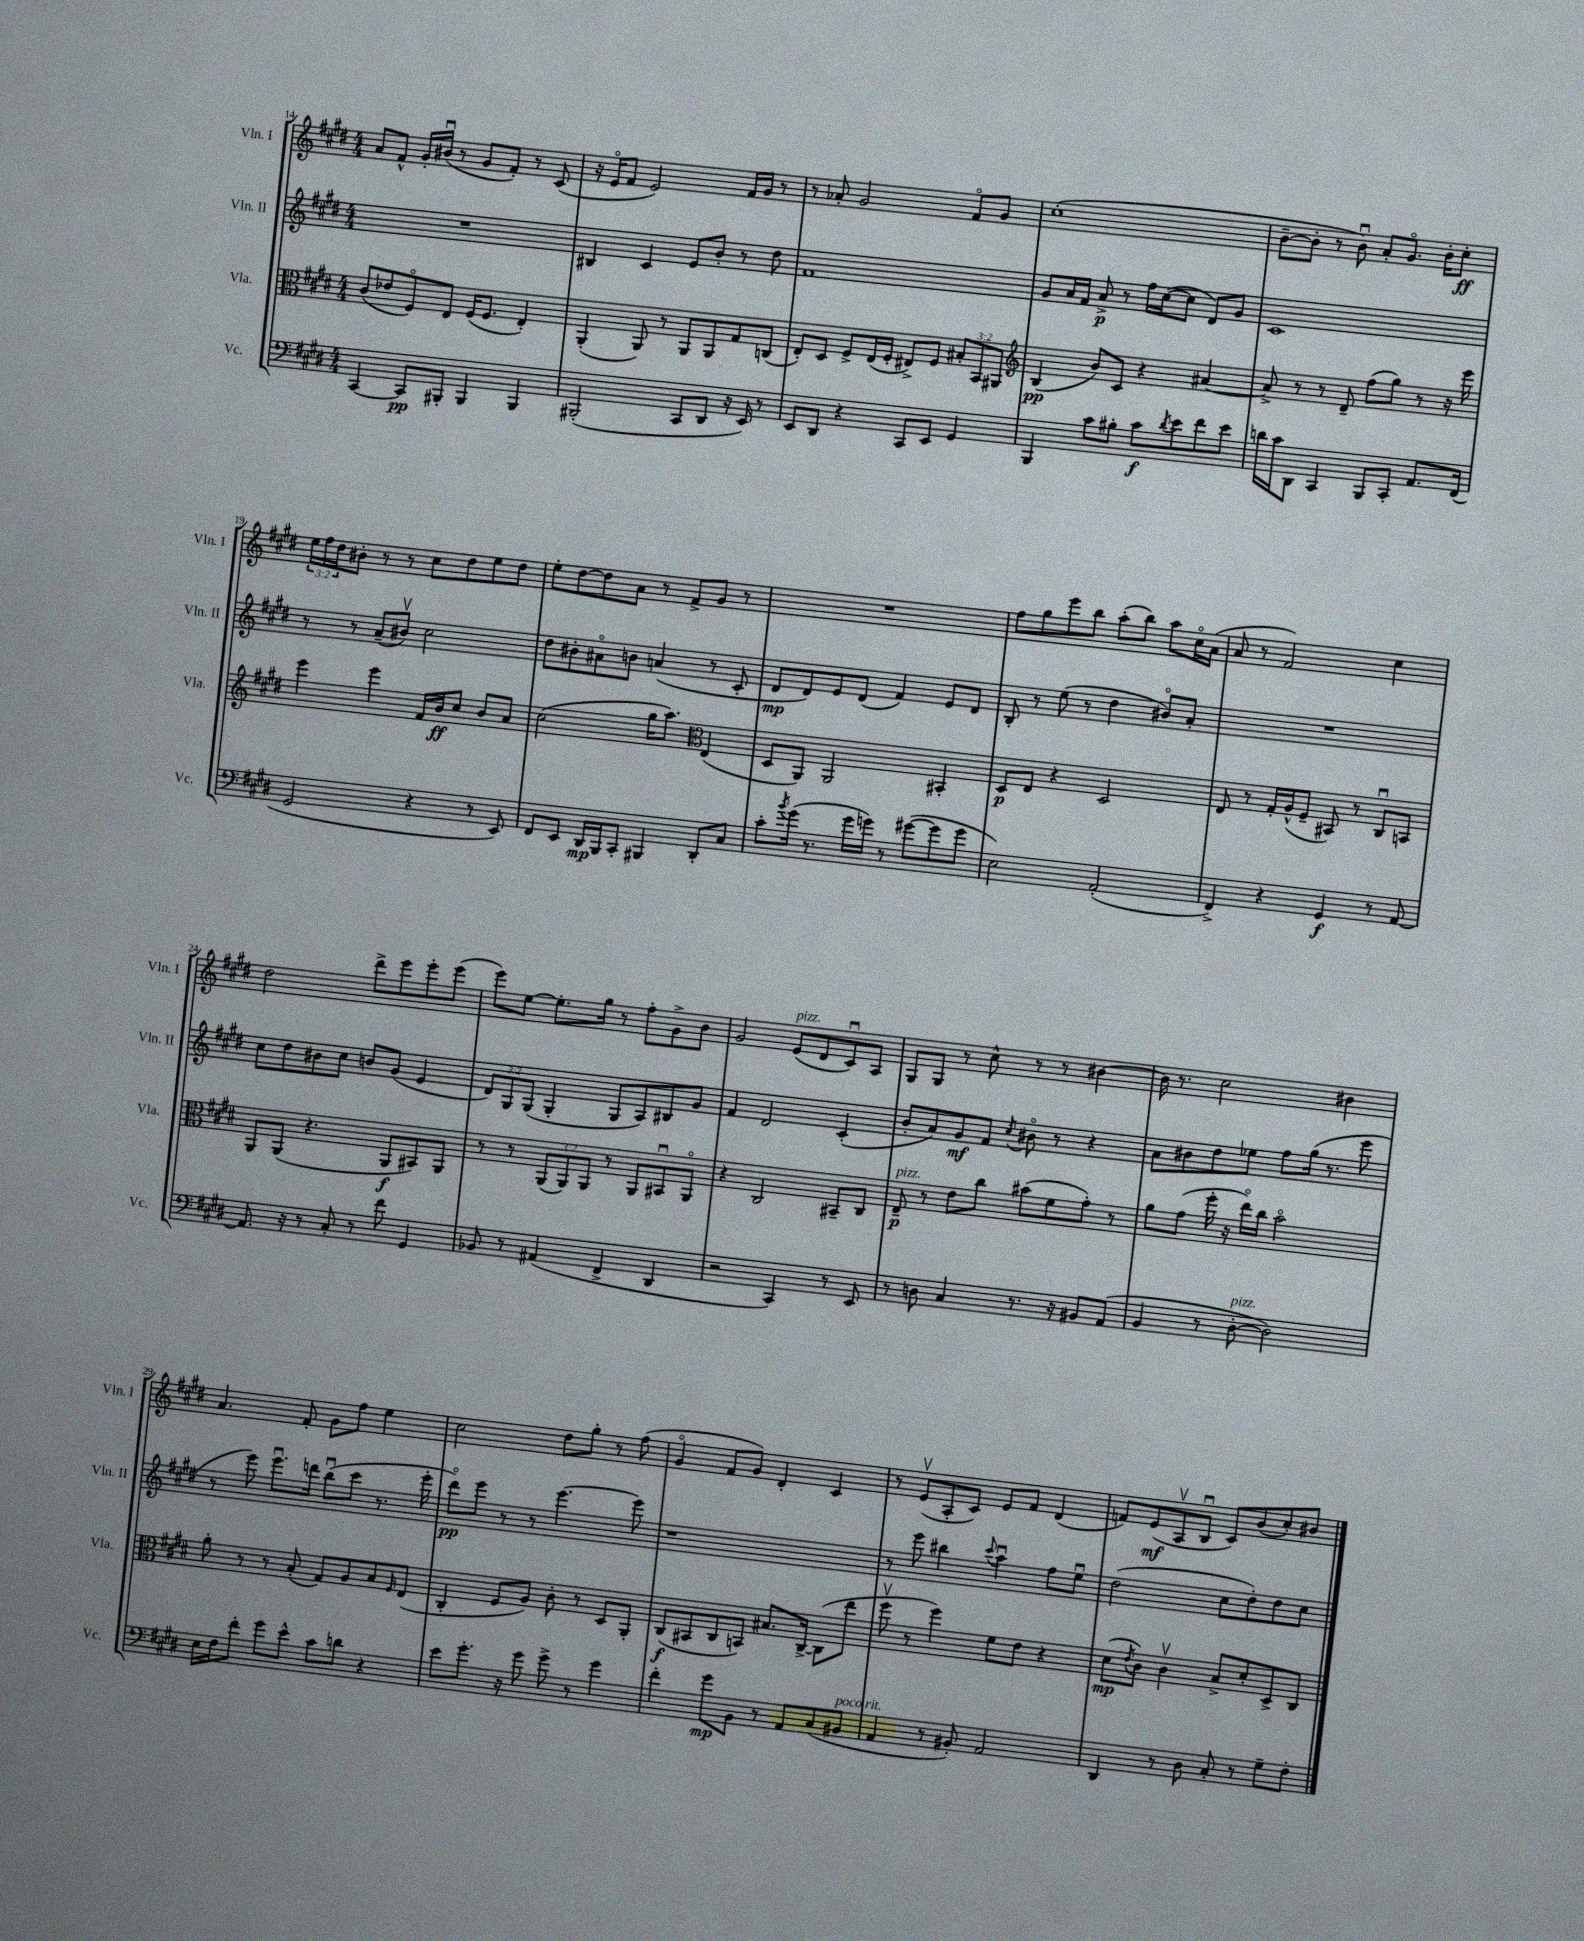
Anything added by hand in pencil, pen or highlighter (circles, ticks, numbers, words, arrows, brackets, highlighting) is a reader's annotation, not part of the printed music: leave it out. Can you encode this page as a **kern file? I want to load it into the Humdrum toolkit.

**kern	**kern	**kern	**kern
*staff4	*staff3	*staff2	*staff1
*clefF4	*clefC3	*clefG2	*clefG2
*k[f#c#g#d#]	*k[f#c#g#d#]	*k[f#c#g#d#]	*k[f#c#g#d#]
*M4/4	*M4/4	*M4/4	*M4/4
[4CC#/	(8c#/L	1r	8a/L
.	8e-/	.	8f#^^/J
8CC#/]L	8F#o/)	.	16g#'/LL
.	.	.	(16b#u/JJ
8BBB#'/J	8E/J	.	8r
4BBB#/	(16F#/LK	.	8g#/L
.	8.F#/J	.	.
.	.	.	8f#'/J)
4BBB#/	4E'/)	.	8r
.	.	.	(8c#/
=	=	=	=
(2BBB#'/	(4AA'/	4B#/	16r
.	.	.	16eo/LK
.	.	.	8f#/J
.	8AA/)	4c#/	2e/)
.	8r	.	.
8CC#/L	8AA/L	8e/L	.
8DD#/J	8AA/	8b'/J	.
16r	8G#/	8r	16f#/LL
16EE/)	.	.	16g#/JJ
8r	(8C/J	8dd#\	8r
=	=	=	=
8EE/L	8E'/L)	1f#	8r
8DD#/J	8D#/J	.	8a-'/
4r	8F#^/L	.	2g#/
.	(16E/L	.	.
.	16F#'/JJ	.	.
8CC#/L	8E#^/L)	.	.
8EE/J	8F#/J	.	.
4GG#/	12B#'/L	.	8f#o/L
.	12BB/	.	.
.	.	.	8g#/J
.	12AA#/J	.	.
=	=	=	=
*	*clefG2	*	*
4BBB/	(4B/	8g#/L	(1cc#'
.	.	16a/L	.
.	.	16f#/JJ	.
8c#\L	8b/L)	8a^/	.
8B#'\J	8c#/J	8r	.
8c#\L	4r	16ff#\LL	.
.	.	([16cc#\J	.
8qd#/	.	.	.
8e\	.	8cc#\]J	.
8f#\	[4a#/	8d#/L)	.
8e\J	.	8g#/J	.
=	=	=	=
16d\LL	8a#^/]	1c#	[8b~\L
16c#\J	.	.	.
8DD#\J	8r	.	8b'\]J
4CC#/	8r	.	8r
.	8d#~/	.	8bu\)
8BBB/L	(8ff#\L	.	8a'/L
8CC#'/J	8gg#\J)	.	8.g#o/J
8.AA/L	8r	.	.
.	.	.	16b'\LK
.	16r	.	8cc#'\J
(16FF#/Jk	16eee\	.	.
=	=	=	=
2GG#/	4eee\	8r	24ee\LL
.	.	.	24ff#\
.	.	.	24dd#\J
.	.	8r	8b#'\J
.	4eee\	(8a~/L	8r
.	.	8b#v/J)	8r
4r	16f#/LL	2cc#\	8cc#\L
.	16b/J	.	.
.	8cc#/J	.	8dd#\
8r	8b/L	.	8ee\
8EE/)	8a/J	.	8dd#\J
=	=	=	=
8FF#/L	(2cc#\	8dd#\L	8ee'\L
8EE/J	.	8b#'\	[8dd#\
16DD#/LL	.	8a#o\	8dd#\]
16BBB/J	.	.	.
8CC#'/J	.	8b\J	8a\J
4BBB#/	16gg#\LK	(4a/	8r
.	8.aa\J)	.	.
.	.	.	8f#^/L
*	*clefC3	*	*
8DD#'/L	(4E/	8r	8g#/J
8C#/J	.	8c#'/	8r
=	=	=	=
8c#'\L	8D#/L	8d#/L	1r
8qb/	.	.	.
(16g#\Jk	8AA/J)	8d#/)	.
8.r	.	.	.
.	2AA/	8e/	.
16g#\LL	.	(8d#/J	.
16g\JJ)	.	.	.
8r	.	4f#/)	.
([8g#\L	.	.	.
8g#\]	4BB#'/	8e/L	.
8g#\J	.	8d#/J	.
=	=	=	=
2E\)	8D#/L	8B'/	8ff#\L
.	8E/J	8r	8gg#\
.	4r	(8ee\	8eee\
.	.	8r	8bb\J
(2AA'/	2D#/	4dd#\	(8aa'\L
.	.	.	8bb\J)
.	.	8b#o/L)	8aa\L
.	.	8a'/J	16cc#o\L
.	.	.	(16a\JJ
=	=	=	=
4FF#^/)	8E/	1r	8a/
.	8r	.	8r
4r	16G#'/LL	.	2f#/)
.	(16A^^/J	.	.
.	8F#~/J	.	.
4GG#/	8BB#/)	.	.
.	8r	.	.
8r	8C#u/L	.	4cc#\
[8AA/	8BB/J	.	.
=	=	=	=
8.AA/]	8AA/L	8cc#\L	2dd#\
.	(8AA/J	8dd#\	.
16r	.	.	.
8r	4.r	8b#\	.
8C#'/	.	8cc#\J	.
8r	.	8b/L	8ddd#^\L
8f#\	8AA/L	(8g#/J	8eee\
4GG#/	8BB#/)	4e/	8eee'\
.	8AA/J	.	(8eee\J
=	=	=	=
8BB-/	8r	12d#/L)	8eee\L)
.	.	12G#/	.
8r	8r	.	[8ee\J
.	.	(12G#/J	.
(4AA#/	(12AA/L	4G#'/	8.ee'\]L
.	12AA/)	.	.
.	12AA/J	.	.
.	.	.	16gg#\Jk
4FF#^/	8r	8G#/L	8r
.	8AA/L	8A/)	8ff#'\L
4DD#/	8BB#u/	8B#/	8g#^\
.	8AAo/J	8g#/J	8b\J
=	=	=	=
2r	4r	4f#/	2g#/
.	2C#/	2d#/	.
4CC#/)	.	.	(8e/L
.	.	.	8d#/
8r	8BB#~/L	(4c#'/	8c#u/)
8EE/	8C#/J	.	8A/J
=	=	=	=
8r	8E~/	8b'/L	8G#/L
8D\	8r	8a/)	8G#/J
4C#/	8e\L	8g#/	8r
.	8cc#\J	8f#/J	8cc#^^\
.	.	8qcc#/	.
8.r	(8b#\L	8b#o\	8r
.	8f#\	8r	8r
16r	.	.	.
8BB#/L	8g#'\J)	4r	[4b#\
(8AA/J	8r	.	.
=	=	=	=
4BB/	8a\L	8a\L	16b#\]
.	.	.	8.r
.	(8g#\J	8b#\	.
8r	16ff#'\	8dd#\	2cc#\
.	16r	.	.
[8D#'\	16eeo\LL)	8ee-\J	.
.	16cc#\JJ	.	.
2D#\])	2bo\	8ff#\L	.
.	.	(16gg#\Jk	.
.	.	8.r	.
.	.	.	4b#\
.	.	8eee\	.
=	=	=	=
16E\LL	8a'\	8r	4.a/
16F#\J	.	.	.
8f#'\J	8r	8eee\)	.
8g#\L	8r	8.eeeu\L	.
8e^^\J	(8B'/	.	8f#'/
.	.	16ddd\Jk	.
8c#\L	8G#/L)	(8bbu\L	8g#\L
8d\J	8A/	8ccc#\J	8ff#\J
4r	8B/	8.r	4ee\
.	16qqF#/	.	.
.	(8E/J	.	.
.	.	16eee'\	.
=	=	=	=
8e\L	4C#'/	8ddd#o\L)	2cc#\
8.g#'\J	.	8eee\J	.
.	8F#/L	8r	.
16r	.	.	.
8g#\	8A/J)	8r	.
8g#^\	8c#'\	[4.eee\	8dd#\L
8r	8r	.	8gg#'\J
4g#\	8D#/L	.	8r
.	8AA'/J	8eee\]	(8ff#\
=	=	=	=
4f#'\	(8C#/L	1r	4g#o/
.	8BB#/	.	.
8g#\L	8C#/	.	8f#/L
8BB\J	8BB/J)	.	8g#/J)
8r	8.B#/L	.	4d#'/
8AA/L	.	.	.
.	[16C#^/Jk	.	.
(8C#/	(8C#\]L	.	4c#/
8BB#/J	8ee\J	.	.
=	=	=	=
4AA/	8ff#v\	8r	8r
.	8r	8eee\	(8ev/L
8r	4ff#\)	4bb#\	8A'/
8BB#'/)	.	.	8c#/J)
.	.	8qqccc#/	.
2AA/	8f#\L	4aau\	8e/L
.	8e\J	.	8f#/J
.	4r	8ff#\L	(4d#/
.	.	8eeu\J	.
=	=	=	=
4DD#/	(8d#\L	(2dd#\	8f/L)
.	8qe/	.	.
.	8c#\J)	.	(8e/
8r	4c#v\	.	8Av/
8D#\	.	.	8Bu/J
8C#'/	8B^/L	8cc#\L	8c#/L)
8r	8d#'/	8dd#'\)	(8b/
8G#~\L	8D#^/	8dd#\	8cc#'/)
8F#'\J	8C#/J	8cc#\J	8b#/J
==	==	==	==
*-	*-	*-	*-
